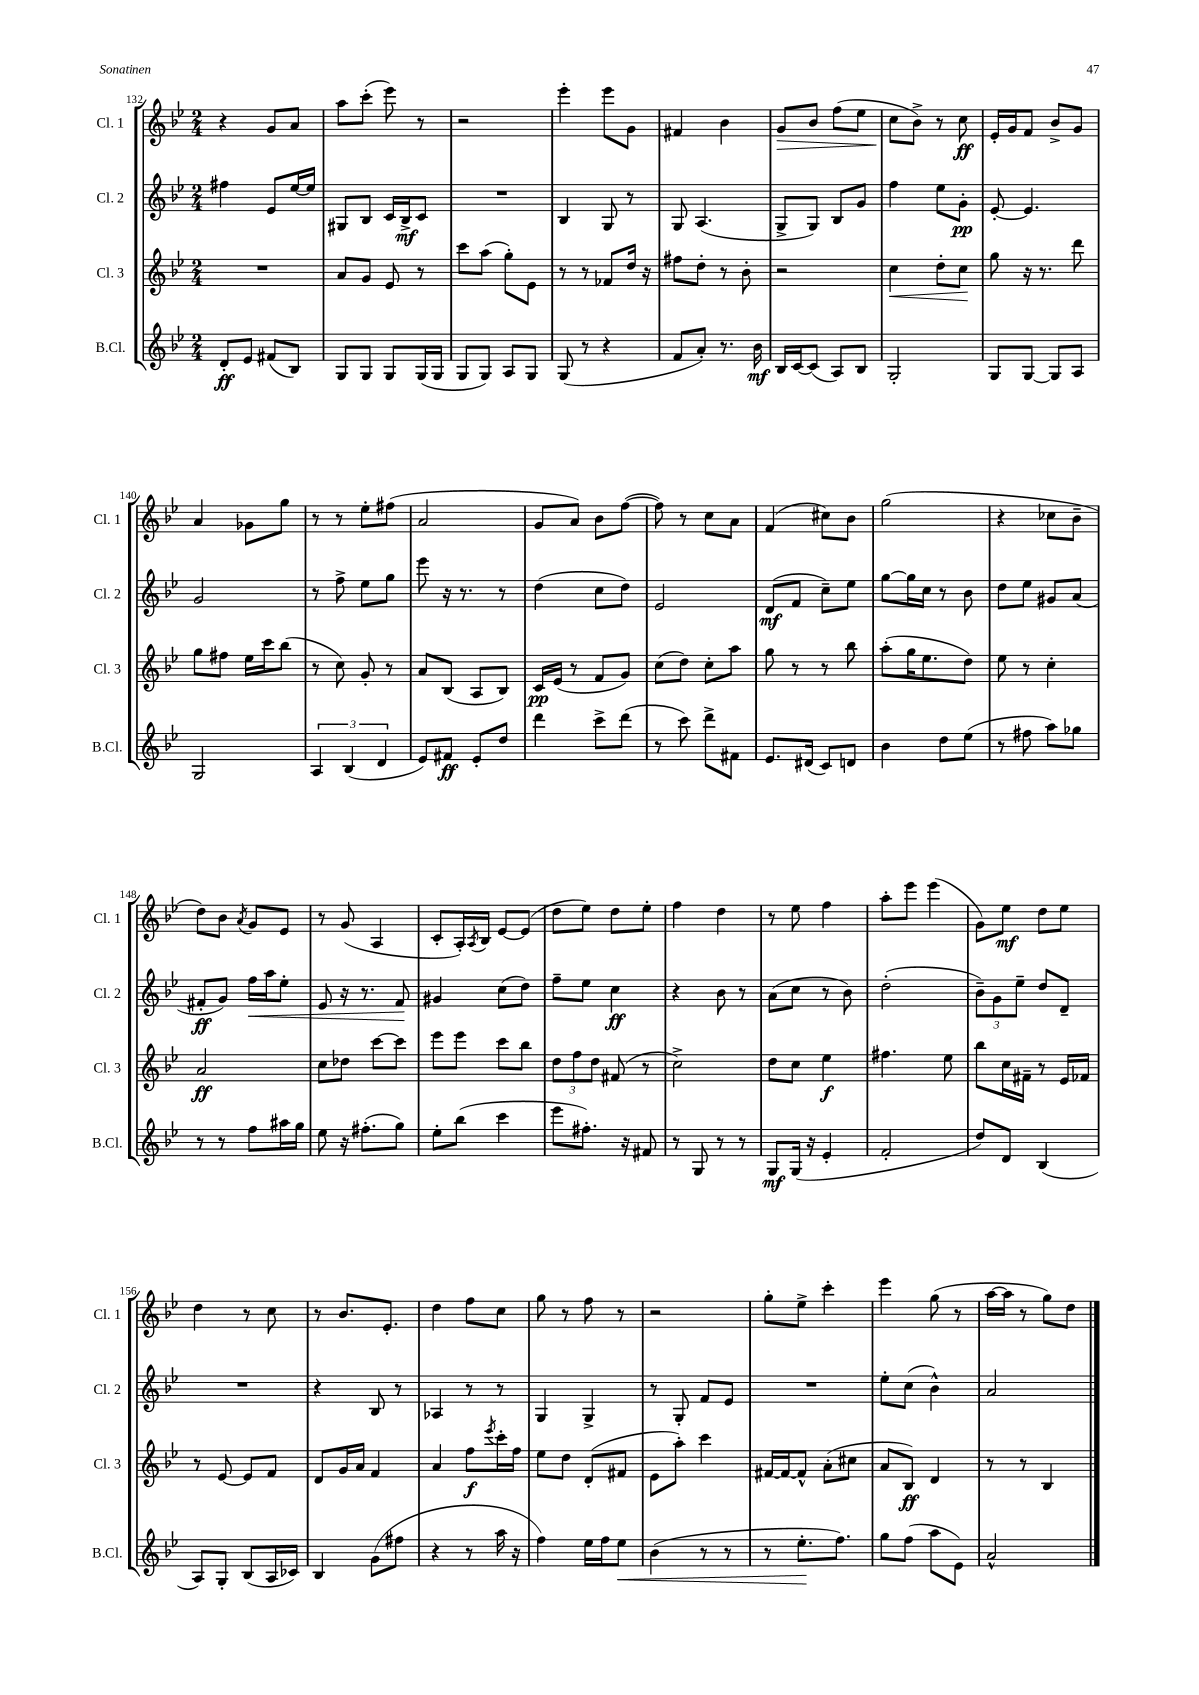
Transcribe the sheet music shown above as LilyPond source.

<<
\new StaffGroup <<
\new Staff = "s0" \with { instrumentName = "Cl. 1" shortInstrumentName = "Cl. 1" } {
    \clef treble \key bes \major \numericTimeSignature \time 2/4
    r4 g'8 a'8 |
    a''8 c'''8-.( ees'''8) r8 |
    r2 |
    ees'''4-. ees'''8 g'8 |
    fis'4 bes'4 |
    g'8\> bes'8 f''8( ees''8 |
    c''8\! bes'8->) r8 c''8\ff |
    ees'16-. g'16 f'8 bes'8-> g'8 |
    a'4 ges'8 g''8 |
    r8 r8 ees''8-. fis''8( |
    a'2 |
    g'8 a'8) bes'8 f''8~( |
    f''8) r8 c''8 a'8 |
    f'4( cis''8) bes'8 |
    g''2( |
    r4 ces''8 bes'8-- |
    d''8) bes'8 \acciaccatura { a'8 } g'8 ees'8 |
    r8 g'8( a4 |
    c'8-. a16-.) \acciaccatura { a8 } bes16 ees'8~ ees'8( |
    d''8 ees''8) d''8 ees''8-. |
    f''4 d''4 |
    r8 ees''8 f''4 |
    a''8-. ees'''8 ees'''4( |
    g'8) ees''8\mf d''8 ees''8 |
    d''4 r8 c''8 |
    r8 bes'8. ees'8.-. |
    d''4 f''8 c''8 |
    g''8 r8 f''8 r8 |
    r2 |
    g''8-. ees''8-> c'''4-. |
    ees'''4 g''8( r8 |
    a''16~ a''16 r8 g''8) d''8 \bar "|." |
}
\new Staff = "s1" \with { instrumentName = "Cl. 2" shortInstrumentName = "Cl. 2" } {
    \clef treble \key bes \major \numericTimeSignature \time 2/4
    fis''4 ees'8 ees''16~ ees''16 |
    gis8 bes8 c'16 bes16->\mf c'8 |
    R2 |
    bes4 g8 r8 |
    g8 a4.( |
    g8-> g8) bes8 g'8 |
    f''4 ees''8 g'8-.\pp |
    ees'8~-. ees'4. |
    g'2 |
    r8 f''8-> ees''8 g''8 |
    ees'''8 r16 r8. r8 |
    d''4( c''8 d''8) |
    ees'2 |
    d'8\mf( f'8 c''8--) ees''8 |
    g''8~ g''16 c''16 r8 bes'8 |
    d''8 ees''8 gis'8 a'8( |
    fis'8-.\ff g'8) f''16\< a''16 ees''8-. |
    ees'8 r16 r8. f'8\! |
    gis'4 c''8( d''8) |
    f''8-- ees''8 c''4\ff |
    r4 bes'8 r8 |
    a'8( c''8 r8 bes'8) |
    d''2-.( |
    \tuplet 3/2 { bes'8--) g'8 ees''8-- } d''8 d'8-- |
    R2 |
    r4 bes8 r8 |
    aes4 r8 r8 |
    g4 g4-> |
    r8 g8-. f'8 ees'8 |
    R2 |
    ees''8-. c''8( bes'4-^) |
    a'2 \bar "|." |
}
\new Staff = "s2" \with { instrumentName = "Cl. 3" shortInstrumentName = "Cl. 3" } {
    \clef treble \key bes \major \numericTimeSignature \time 2/4
    R2 |
    a'8 g'8 ees'8 r8 |
    c'''8 a''8( g''8-.) ees'8 |
    r8 r8 fes'8 d''16 r16 |
    fis''8 d''8-. r8 bes'8-. |
    r2 |
    c''4\< d''8-. c''8\! |
    g''8 r16 r8. d'''8 |
    g''8 fis''8 ees''16 c'''16 bes''8( |
    r8 c''8) g'8-. r8 |
    a'8 bes8( a8 bes8) |
    c'16\pp ees'16( r8 f'8 g'8) |
    c''8( d''8) c''8-. a''8 |
    g''8 r8 r8 bes''8 |
    a''8-.( g''16 ees''8. d''8) |
    ees''8 r8 c''4-. |
    a'2\ff |
    c''8 des''8 c'''8~ c'''8 |
    ees'''8 ees'''8 c'''8 bes''8 |
    \tuplet 3/2 { d''8 f''8 d''8 } fis'8( r8 |
    c''2->) |
    d''8 c''8 ees''4\f |
    fis''4. ees''8 |
    bes''8 c''16 fis'16-- r8 ees'16 fes'16 |
    r8 ees'8~ ees'8 f'8 |
    d'8 g'16 a'16 f'4 |
    a'4 f''8\f \acciaccatura { ees'''8 } c'''16-. f''16 |
    ees''8 d''8 d'8-.( fis'8 |
    ees'8 a''8-.) c'''4 |
    fis'16~ fis'16~ fis'8-^ a'8-.( cis''8 |
    a'8 bes8\ff) d'4 |
    r8 r8 bes4 \bar "|." |
}
\new Staff = "s3" \with { instrumentName = "B.Cl." shortInstrumentName = "B.Cl." } {
    \clef treble \key bes \major \numericTimeSignature \time 2/4
    d'8-.\ff ees'8 fis'8( bes8) |
    g8 g8 g8 g16( g16 |
    g8 g8) a8 g8 |
    g8( r8 r4 |
    f'8 a'8-.) r8. bes'16\mf |
    bes16 c'16~ c'8( a8) bes8 |
    g2-. |
    g8 g8~ g8 a8 |
    g2 |
    \tuplet 3/2 { a4 bes4( d'4 } |
    ees'8) fis'8\ff ees'8-. d''8 |
    d'''4 c'''8-> d'''8( |
    r8 c'''8) d'''8-> fis'8 |
    ees'8. dis'16( c'8) d'8 |
    bes'4 d''8 ees''8( |
    r8 fis''8 a''8) ges''8 |
    r8 r8 f''8 ais''16 g''16 |
    ees''8 r16 fis''8.-.( g''8) |
    ees''8-. bes''8( c'''4 |
    ees'''8 fis''8.-.) r16 fis'8 |
    r8 g8 r8 r8 |
    g8\mf g16( r16 ees'4-. |
    f'2-. |
    d''8) d'8 bes4( |
    a8) g8-. bes8( a16 ces'16) |
    bes4 g'8( fis''8 |
    r4 r8 a''16 r16 |
    f''4) ees''16 f''16 ees''8\< |
    bes'4( r8 r8 |
    r8 ees''8.-.\! f''8.) |
    g''8 f''8( a''8 ees'8) |
    a'2-^ \bar "|." |
}
>>
>>
\layout { \context { \Score currentBarNumber = #132 } }
